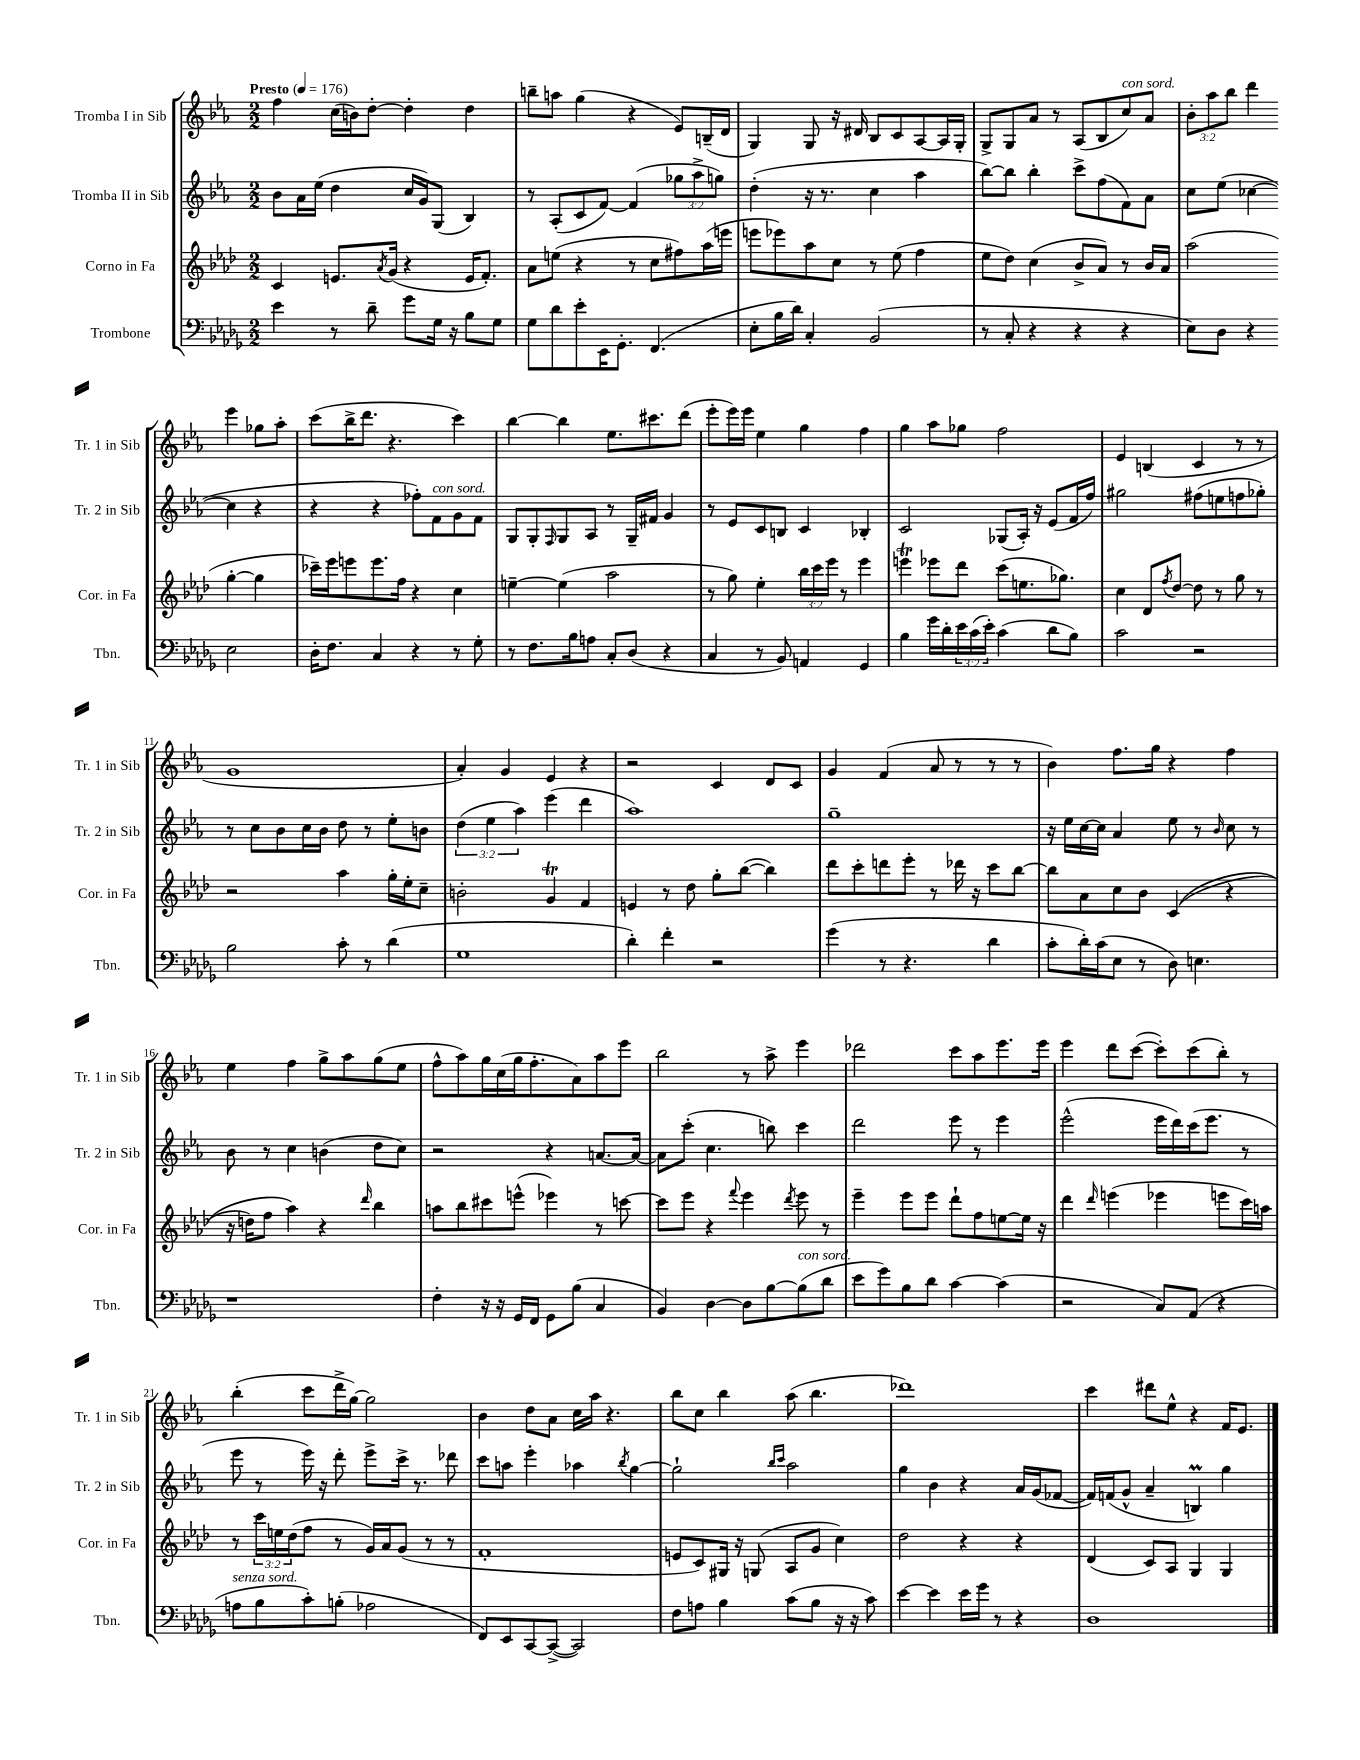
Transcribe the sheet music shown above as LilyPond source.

<<
\new StaffGroup <<
\new Staff = "s0" \with { instrumentName = "Tromba I in Sib" shortInstrumentName = "Tr. 1 in Sib" } {
    \clef treble \key ees \major \numericTimeSignature \time 2/2 \override Staff.TupletNumber.text = #tuplet-number::calc-fraction-text \tempo "Presto" 4 = 176
    f''4 c''16( b'16) d''8~-. d''4-. d''4 |
    b''8-- a''8 g''4( r4 ees'8) b16--( d'16 |
    g4) g8 r16 dis'16 bes8 c'8 aes8~ aes16 g16-. |
    g8-> g8 aes'8 r8 aes8( bes8 c''8^\markup { \italic "con sord." }) aes'8 |
    \tuplet 3/2 { bes'8-. aes''8 bes''8 } d'''4 ees'''4 ges''8 aes''8-. |
    c'''8( bes''16-> d'''8. r4. c'''4) |
    bes''4~ bes''4 ees''8. cis'''8. d'''8( |
    ees'''8-. ees'''16) ees'''16 ees''4 g''4 f''4 |
    g''4 aes''8 ges''8 f''2 |
    ees'4 b4( c'4 r8 r8 |
    g'1 |
    aes'4-.) g'4 ees'4 r4 |
    r2 c'4 d'8 c'8 |
    g'4 f'4( aes'8 r8 r8 r8 |
    bes'4) f''8. g''16 r4 f''4 |
    ees''4 f''4 g''8-> aes''8 g''8( ees''8 |
    f''8-^ aes''8) g''16 c''16( g''16 f''8.-. aes'8) aes''8 ees'''8 |
    bes''2 r8 aes''8-> ees'''4 |
    des'''2 c'''8 aes''8 ees'''8. ees'''16 |
    ees'''4 d'''8 c'''8~( c'''8-.) c'''8( bes''8-.) r8 |
    bes''4-.( c'''8 d'''16-> g''16~) g''2 |
    bes'4 d''8 aes'8 c''16 aes''16 r4. |
    bes''8 c''8 bes''4 aes''8( bes''4. |
    des'''1) |
    c'''4 dis'''8 ees''8-^ r4 f'16 ees'8. \bar "|." |
}
\new Staff = "s1" \with { instrumentName = "Tromba II in Sib" shortInstrumentName = "Tr. 2 in Sib" } {
    \clef treble \key ees \major \numericTimeSignature \time 2/2 \override Staff.TupletNumber.text = #tuplet-number::calc-fraction-text
    bes'8 aes'16 ees''16( d''4 c''16 g'16) g8( bes4) |
    r8 aes8-.( c'8 f'8~) f'4( \tuplet 3/2 { ges''8 aes''8-> g''8) } |
    d''4-.( r16 r8. c''4 aes''4 |
    bes''8~) bes''8 bes''4-. c'''8-> f''8( f'8) aes'8 |
    c''8 ees''8( ces''4~ ces''4 r4 |
    r4 r4 fes''8-.) f'8^\markup { \italic "con sord." } g'8 f'8 |
    g8 g8-. \grace { f16 } g8 aes8 r8 g16-- fis'16 g'4 |
    r8 ees'8 c'8 b8 c'4 bes4-. |
    c'2 ges8( aes16-.) r16 ees'8( f'16 f''16) |
    gis''2 fis''8( e''8 f''8 ges''8-.) |
    r8 c''8 bes'8 c''16 bes'16 d''8 r8 ees''8-. b'8 |
    \tuplet 3/2 { d''4( ees''4 aes''4) } ees'''4( d'''4 |
    aes''1) |
    g''1-- |
    r16 ees''16 c''16~ c''16 aes'4 ees''8 r8 \grace { bes'16 } c''8 r8 |
    bes'8 r8 c''4 b'4( d''8 c''8) |
    r2 r4 a'8.~ a'16~ |
    a'8 c'''8-.( c''4. b''8) c'''4 |
    d'''2 ees'''8 r8 ees'''4 |
    ees'''2-^( ees'''16 d'''16) c'''16( ees'''8. r8 |
    ees'''8 r8 ees'''16) r16 d'''8-. ees'''8-> c'''16-> r8. des'''8 |
    c'''8 a''8 ees'''4-. aes''4 \acciaccatura { bes''8 } g''4~ |
    g''2-! \grace { bes''16 c'''16 } aes''2 |
    g''4 bes'4 r4 aes'16 g'16( fes'8~ |
    fes'16) f'16( g'8-^ aes'4-- b4\prall) g''4 \bar "|." |
}
\new Staff = "s2" \with { instrumentName = "Corno in Fa" shortInstrumentName = "Cor. in Fa" } {
    \clef treble \key aes \major \numericTimeSignature \time 2/2 \override Staff.TupletNumber.text = #tuplet-number::calc-fraction-text
    c'4 e'8. \acciaccatura { aes'8 } g'16( r4 e'16 f'8.-.) |
    aes'8 e''8( r4 r8 c''8 fis''8) aes''16( e'''16 |
    e'''8 ees'''8) aes''8 c''8 r8 ees''8( f''4 |
    ees''8 des''8) c''4( bes'8-> aes'8) r8 bes'16 aes'16 |
    aes''2( g''4~-. g''4 |
    ces'''16--) ees'''16 e'''8 e'''8. f''16 r4 c''4 |
    e''4~-- e''4( aes''2 |
    r8 g''8) ees''4-. \tuplet 3/2 { bes''16 c'''16 ees'''16 } r8 ees'''4 |
    e'''4\trill ees'''8 des'''8 c'''8( e''8. ges''8.) |
    c''4 des'8 \acciaccatura { f''8 } des''8~ des''8 r8 g''8 r8 |
    r2 aes''4 g''16-. ees''16-. c''8-- |
    b'2-. g'4\trill f'4 |
    e'4 r8 des''8 g''8-. bes''8~( bes''4) |
    des'''8 c'''8-. d'''8 ees'''8-. r8 des'''16 r16 c'''8 bes''8~ |
    bes''8 aes'8 c''8 bes'8 c'4(\( r4 |
    r16 d''16) f''8 aes''4\) r4 \grace { des'''16 } bes''4 |
    a''8 bes''8 cis'''8 e'''8-^( ees'''4) r8 c'''8~ |
    c'''8 ees'''8 r4 \appoggiatura { f'''8 } ees'''4 \acciaccatura { des'''8 } ees'''8 r8 |
    ees'''4-- ees'''8 ees'''8 des'''8-! f''8 e''8~ e''16 r16 |
    des'''4 \grace { des'''16 } e'''4( ees'''4 e'''8 c'''16) a''16 |
    r8 \tuplet 3/2 { c'''16 e''16 des''16( } f''8 r8 g'16) aes'16 g'8( r8 r8 |
    f'1-. |
    e'8 c'8) gis16 r16 g8( aes8 g'8 c''4) |
    des''2 r4 r4 |
    des'4( c'8) aes8 g4 g4 \bar "|." |
}
\new Staff = "s3" \with { instrumentName = "Trombone" shortInstrumentName = "Tbn." } {
    \clef bass \key des \major \numericTimeSignature \time 2/2 \override Staff.TupletNumber.text = #tuplet-number::calc-fraction-text
    ees'4 r8 des'8-- ges'8 ges16 r16 bes8 ges8 |
    ges8 des'8 ees'8-. ees,16 ges,8.-. f,4.( |
    ees8-. bes16 des'16) c4-. bes,2( |
    r8 c8-. r4 r4 r4 |
    ees8) des8 r4 ees2 |
    des16-. f8. c4 r4 r8 ges8-. |
    r8 f8. bes16 a8 c8-. des8( r4 |
    c4 r8 bes,8) a,4 ges,4 |
    bes4 ges'16 des'16-. \tuplet 3/2 { ees'16 c'16( ees'16-.) } c'4( des'8 bes8) |
    c'2 r2 |
    bes2 c'8-. r8 des'4( |
    ges1 |
    des'4-.) f'4-. r2 |
    ges'4( r8 r4. des'4 |
    c'8-. des'16-.) c'16( ees8 r8 des8) e4. |
    r1 |
    f4-. r16 r16 ges,16 f,16 ges,8 bes8( c4 |
    bes,4) des4~ des8 bes8~ bes8^\markup { \italic "con sord." }( des'8 |
    ees'8 ges'8) bes8 des'8 c'4~ c'4( |
    r2 c8) aes,8( r4 |
    a8^\markup { \italic "senza sord." } bes8 c'8-.) b8-.( aes2 |
    f,8) ees,8 c,8~ c,8~->( c,2) |
    f8 a8 bes4 c'8( bes8 r16 r16 c'8) |
    ees'4~ ees'4 ees'16 ges'16 r8 r4 |
    des1 \bar "|." |
}
>>
>>
